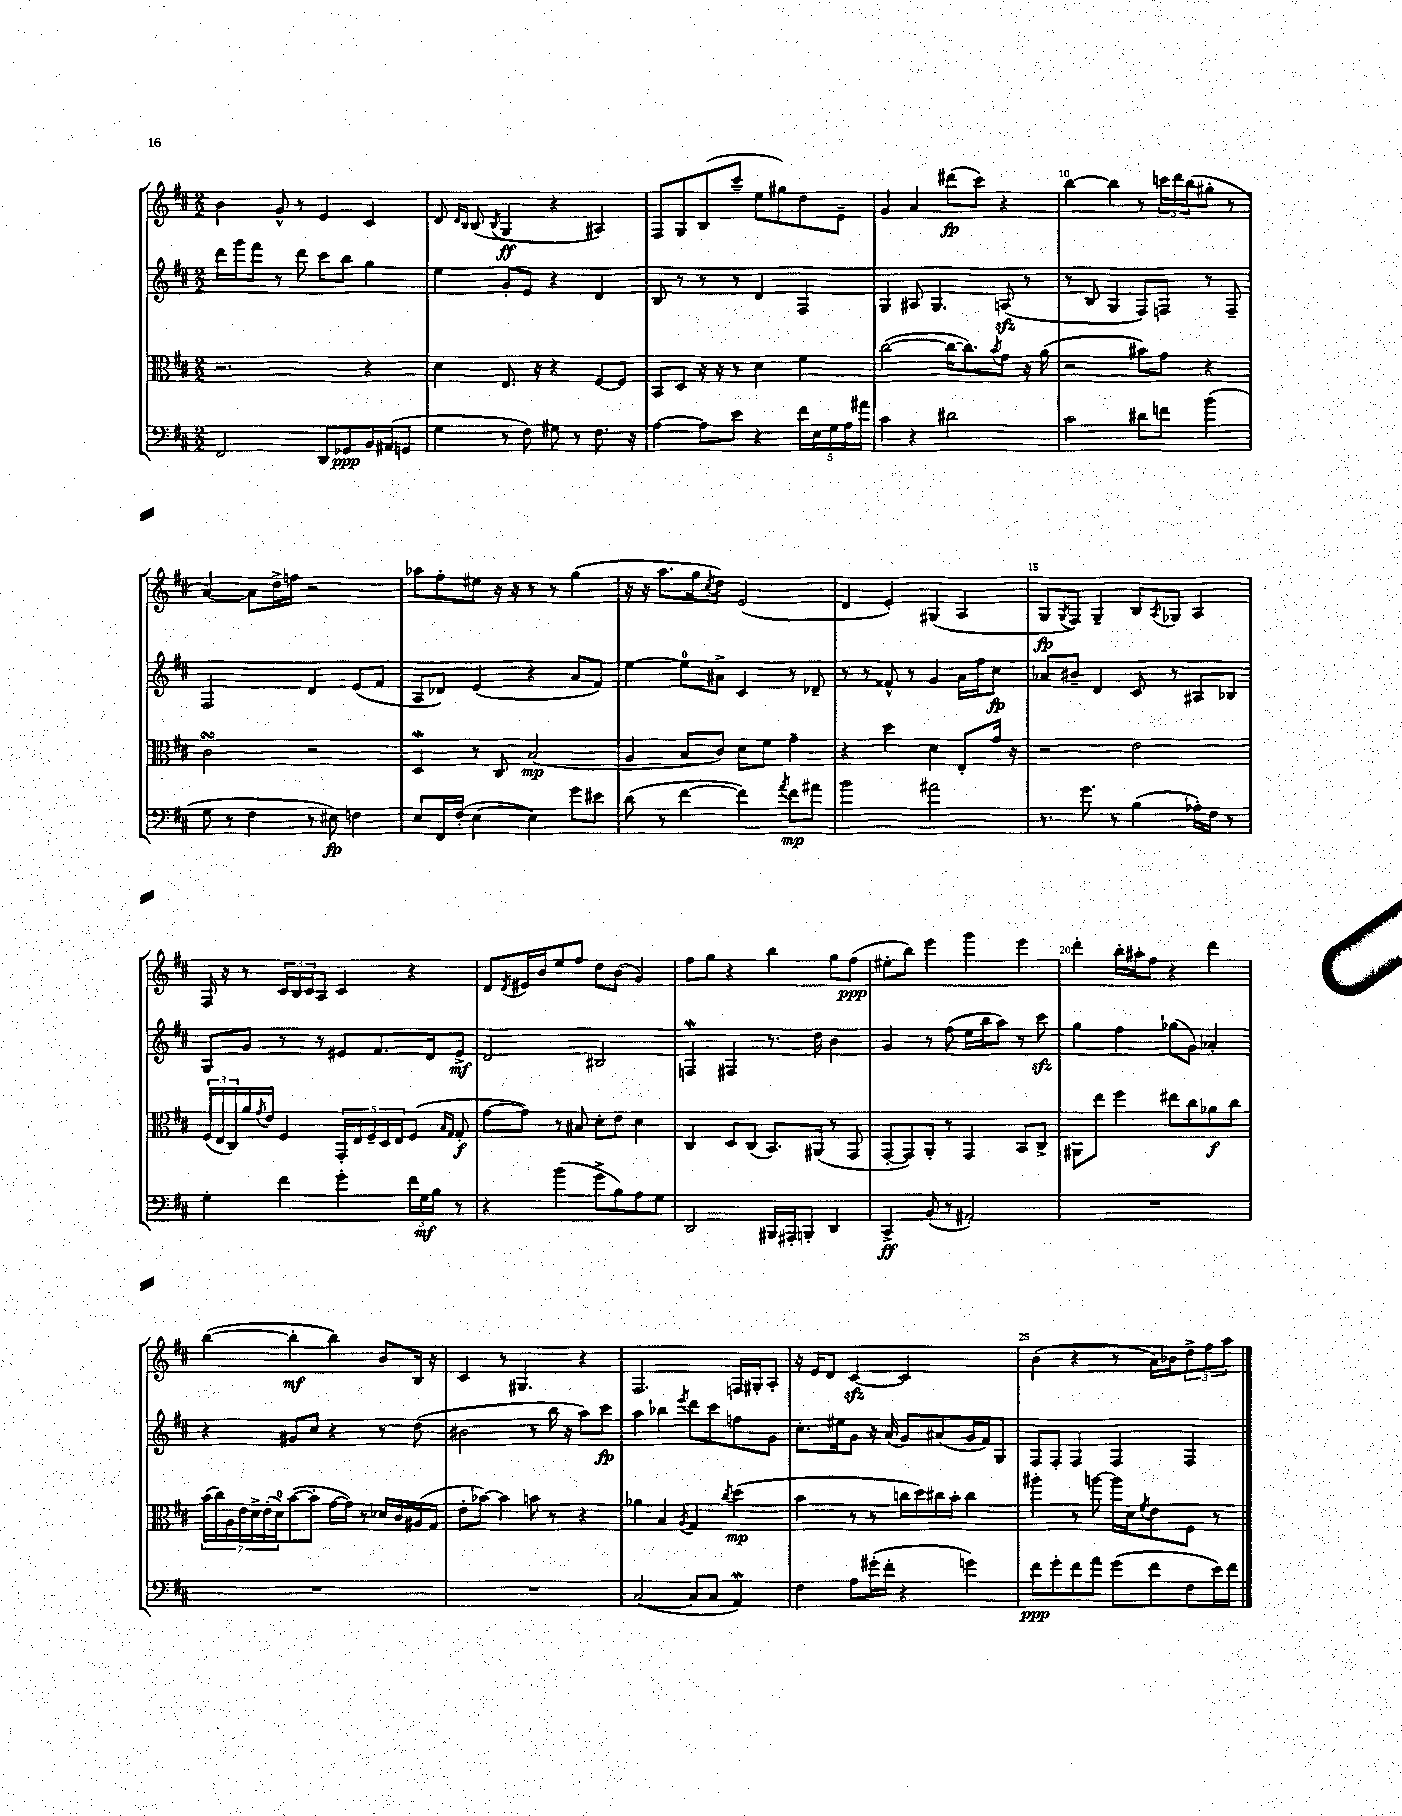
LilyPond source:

<<
\new StaffGroup <<
\new Staff = "s0" {
    \clef treble \key d \major \numericTimeSignature \time 2/2
    b'4 g'8-^ r8 e'4 cis'4 |
    d'8 \grace { d'16 b16 } b8( \acciaccatura { b8 } g4\ff r4 ais4) |
    fis8 g8 b8( cis'''8-- e''8 gis''8) d''8 e'8-- |
    g'4 a'4 dis'''8\fp( cis'''8) r4 |
    b''4~ b''4 r8 \tuplet 3/2 { c'''16 d'''16 b''16( } gis''8-. r8 |
    a'4~) a'8 d''16-> f''16 r2 |
    aes''8 fis''8-. eis''8 r16 r16 r8 r8 g''4( |
    r16 r16 a''8. g''16 \acciaccatura { cis''8 } d''8) e'2( |
    d'4 e'4-.) gis4( a4 |
    g8\fp \acciaccatura { g8 } fis8) g4-- b8 \acciaccatura { a8 } ges8 a4 |
    fis16 r16 r8 \tuplet 3/2 { cis'16 b16 cis'16 } a8 cis'4 r4 |
    d'8 \acciaccatura { d'8 } eis'16 b'16 e''8 fis''8 d''8 b'8( g'4) |
    fis''8 g''8 r4 b''4 g''8 fis''8\ppp( |
    eis''8-. b''8) e'''4 g'''4 e'''4 |
    d'''4-. b''16-. ais''16-. fis''8 r4 d'''4 |
    b''4~( b''4-.\mf b''4) b'8 b16 r16 |
    cis'4 r8 gis4. r4 |
    fis2. f16 gis16-. a8-. |
    r16 e'16 d'8 cis'4~\sfz cis'2 |
    b'4( r4 r8 a'16) bes'16 \tuplet 3/2 { d''8-> fis''8 a''8 } \bar "|." |
}
\new Staff = "s1" {
    \clef treble \key d \major \numericTimeSignature \time 2/2
    d'''16 g'''16 fis'''8 r8 d'''8 cis'''8 b''8 g''4 |
    e''4 g'8-. e'8 r4 d'4 |
    b8 r8 r8 r8 d'4 fis4 |
    g4 ais8 g4. a8\sfz( r8 |
    r8 b8 g4 fis8) f8 r8 f8-- |
    fis2 d'4 e'8( fis'8 |
    a8 des'8) e'4( r4 a'8 fis'8) |
    e''4~ e''8-0 ais'8-> cis'4 r8 des'8-- |
    r8 r8 fisis'8-^ r8 g'4 a'16 fis''16 cis''8\fp |
    aes'8 bis'8-- d'4 cis'8 r8 ais8 bes8 |
    g8 g'8 r8 r8 eis'8 fis'8. d'16 eis'8->\mf |
    d'2 bis2 |
    f4\mordent fis4 r8. d''16 b'4 |
    g'4 r8 fis''8( e''16 b''16 a''8) r8 cis'''8\sfz |
    g''4 fis''4 ges''8( g'8) aes'4-. |
    r4 gis'8 cis''8 r4 r8 d''8( |
    bis'2 r8 b''16 r16 a''8) cis'''8\fp |
    a''4 bes''4 \acciaccatura { e'''8 } d'''8 cis'''8 f''8 g'8 |
    cis''8.-. eis''16 g'8 r16 a'16( g'8) ais'8( g'16 fis'16) g8 |
    fis8 fis8-. fis4 fis4 fis4 \bar "|." |
}
\new Staff = "s2" {
    \clef alto \key d \major \numericTimeSignature \time 2/2
    r2. r4 |
    d'4 e8. r16 r4 fis8~ fis8 |
    b,8 d8 r16 r16 r8 d'4 fis'4 |
    cis''2~( cis''16~ cis''8.) \acciaccatura { b'8 } g'8 r16 a'16( |
    r2 bis'8) g'8 r4 |
    cis'2\turn r2 |
    d4\mordent r8 cis8 b2\mp( |
    a4 b8 cis'8) d'8 fis'8 g'4-- |
    r4 d''4 d'4 e8-. g'16 r16 |
    r2 e'2 |
    \tuplet 3/2 { fis16( e16 cis16) } a'16 \acciaccatura { g'8 } e'16 fis4 \tuplet 5/4 { g,16-. e16 fis16-- d16 e16 } fis8( \grace { b16 g16 } g8-.\f |
    g'8~ g'8) r8 bis8 d'8-. e'8 d'4 |
    cis4 d8 cis8( b,8.) ais,16( r8 g,8 |
    g,8~-. g,8) a,8-. r8 g,4 b,8 cis8-> |
    ais,8 e''8 fis''4 eis''8 cis''8 aes'8\f cis''8 |
    \tuplet 7/4 { b'16( cis''16) a16 e'16 d'16-> e'16-.( d'16-0) } b'8~( b'8-. g'16~ g'16) r8 des'16 cis'16 ais16( g16 |
    e'8-. bes'8~) bes'4 b'8 r8 r4 |
    aes'4 b4 \acciaccatura { a8 } g4 \acciaccatura { cis''8 } d''4\mp( |
    b'4 r8 r8 c''16 d''16) cis''16 b'16-. cis''4 |
    ais''4-. r8 a''8~ a''16 d'16 \acciaccatura { fis'8 } e'8 fis8 r8 \bar "|." |
}
\new Staff = "s3" {
    \clef bass \key d \major \numericTimeSignature \time 2/2
    fis,2 d,8 ges,8\ppp b,16 ais,16( g,8 |
    g4 r8 fis8) gis8 r8 fis8. r16 |
    a4~ a8 e'8 r4 \tuplet 5/4 { fis'16 e16 g16 a16 ais'16 } |
    cis'4 r4 dis'2 |
    cis'2 dis'8 f'8 b'4( |
    g8 r8 fis4 r8 eis8\fp) f4 |
    e8 fis,16 fis16-.( e4~ e4) g'8 eis'8 |
    d'8( r8 fis'4~ fis'4) \acciaccatura { a'8 } fis'8\mp ais'8 |
    b'2 ais'2 |
    r8. g'8. r8 b4( aes16-.) fis16 r8 |
    g4-. fis'4 g'4-. \tuplet 3/2 { fis'16 g16\mf b16 } r8 |
    r4 b'4( g'8-> b8) a8 g8 |
    d,2 bis,,16 ais,,16-. b,,8-. d,4 |
    cis,4->\ff b,8( r8 ais,2-.) |
    R1 |
    R1 |
    R1 |
    cis2~( cis8 cis8 a,4\mordent) |
    fis4 a8 gis'16-.( fis'16-. r4 g'4) |
    fis'8\ppp g'8-. fis'8 a'8 g'8( fis'8 fis8 e'16) fis'16 \bar "|." |
}
>>
>>
\layout { \context { \Score currentBarNumber = #6 \override BarNumber.break-visibility = ##(#f #t #t) barNumberVisibility = #(every-nth-bar-number-visible 5) } }
